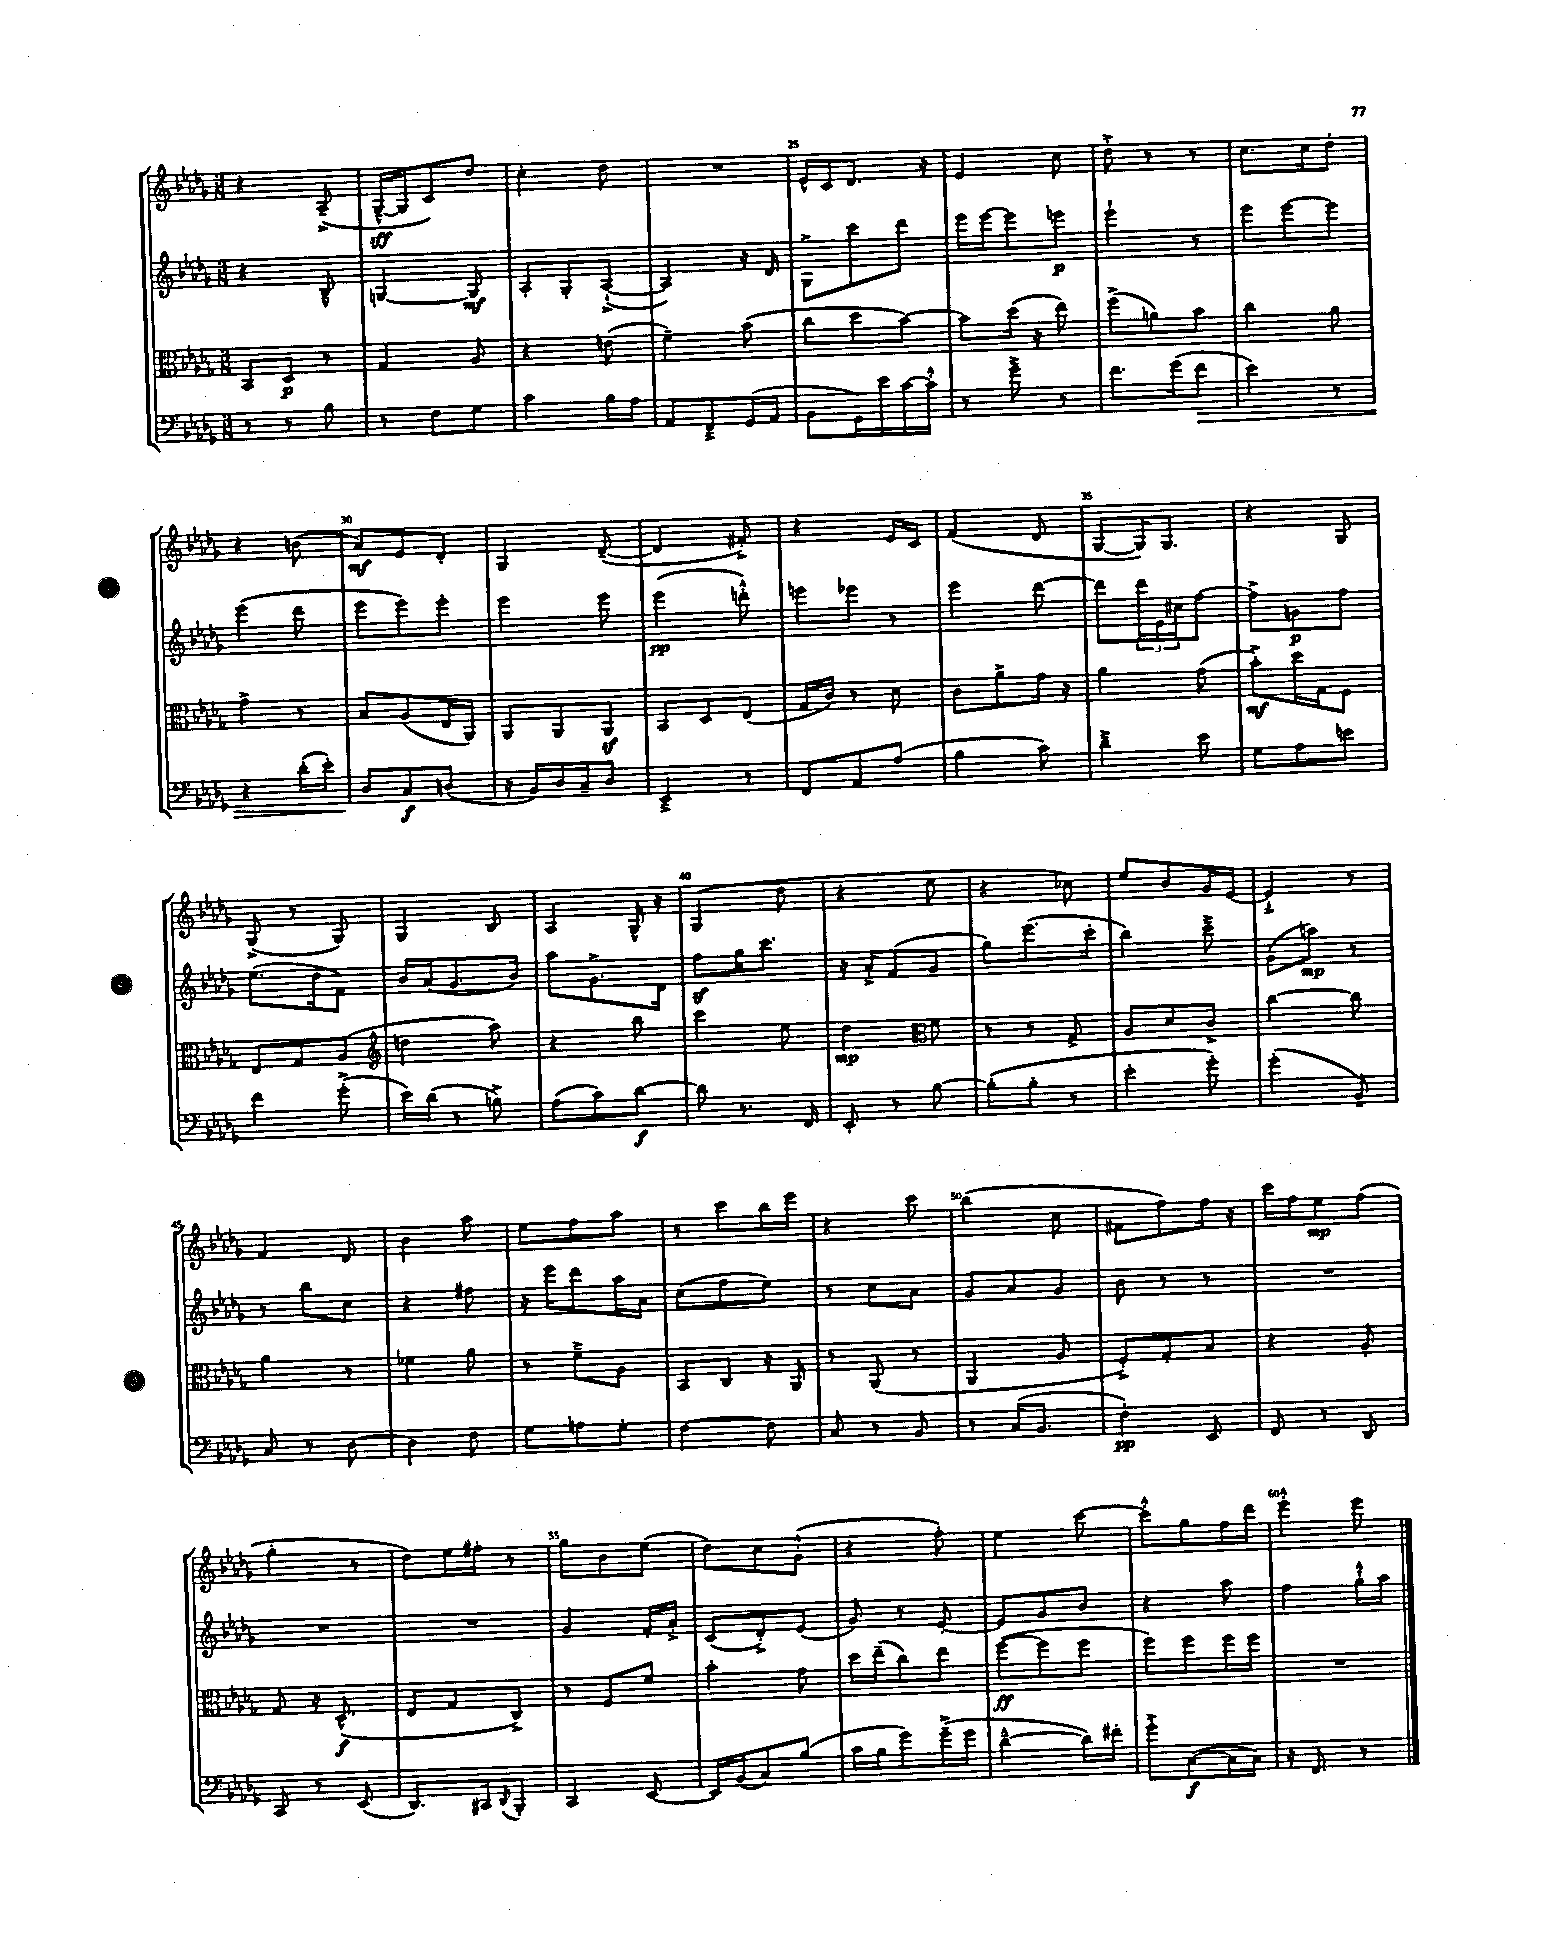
<<
\new StaffGroup <<
\new Staff = "s0" {
    \clef treble \key des \major \numericTimeSignature \time 3/8
    r4 aes8--->( |
    ges16~---^\sff ges16 c'8) des''8 |
    c''4-. des''8 |
    R4. |
    ees'16-^ c'16 des'8. r16 |
    ees'4 c''8 |
    des''8-.-> r8 r8 |
    c''8. c''16 des''8-. |
    r4 b'8( |
    aes'8\mf) ees'8 des'8-. |
    ges4 des'8~--( |
    des'4 fis'8-.->) |
    r4 ees'16 c'16 |
    f'4( des'8 |
    ges8~ ges16) ges8. |
    r4 ges8 |
    ges8->( r8 ges8) |
    ges4 bes8 |
    aes4 ges16-^ r16 |
    ges4( des''8 |
    r4 ees''8 |
    r4 ces''8) |
    ees''8 bes'8 ges'16 ees'16~ |
    ees'4-!-> r8 |
    f'4 des'8 |
    bes'4 aes''8 |
    ees''8 f''8 aes''8 |
    r8 c'''8 bes''16 ees'''16 |
    r4 c'''8 |
    bes''4( c''8 |
    fis'8 f''8) f''16 r16 |
    c'''16 f''16 ees''8\mp f''8( |
    ges''4-. r8 |
    des''8) ees''16 fis''16-. r8 |
    ges''8 bes'8 ees''8( |
    des''8) c''8 ges'8-.-^( |
    r4 f''8-.) |
    ees''4 c'''8~ |
    c'''8-.-^ ges''8 f''16 des'''16 |
    ees'''4-.-^ ees'''8 \bar "|." |
}
\new Staff = "s1" {
    \clef treble \key des \major \numericTimeSignature \time 3/8
    r4 bes8---^ |
    g4~ g8\mf |
    aes8-. ges8-. aes8~-!->( |
    aes4) r16 des'16 |
    ges8-> c'''8 des'''8 |
    ees'''16 ees'''16~ ees'''8 e'''8\p |
    ees'''4-! r8 |
    ees'''8 ees'''8~ ees'''8 |
    ees'''4( des'''8 |
    ees'''8 ees'''8) ees'''8-. |
    ees'''4 ees'''8 |
    ees'''4\pp( d'''8-.-^) |
    e'''8 ees'''8 r8 |
    ees'''4 des'''8~ |
    des'''8 \tuplet 3/2 { des'''16 ees'16 cis''16 } f''8~ |
    f''8-> g'8\p f''8 |
    ees''8.( des''16 f'8) |
    bes'16 aes'16( ges'8. bes'16) |
    aes''8 ges'8.-> des'16 |
    f''8\sf ges''16 c'''8. |
    r16 aes'16-.-> f'8( ges'8 |
    ges''8) ees'''8.( c'''16-. |
    bes''4) c'''8---> |
    ges'8( a''8\mp) r8 |
    r8 bes''8 c''8 |
    r4 fis''8 |
    r16 ees'''16 des'''8 aes''16 aes'16 |
    c''8( f''8 ees''8) |
    r8 c''8 aes'8 |
    ges'8 aes'8 ges'8 |
    bes'8 r8 r8 |
    R4. |
    R4. |
    R4. |
    ges'4 f'16-. aes'16-.-> |
    c'8( des'8-.->) ees'8( |
    ges'8) r8 ees'8~-. |
    ees'8 ges'8 bes'8 |
    r4 aes''8 |
    f''4 ges''16-!-^ aes''16 \bar "|." |
}
\new Staff = "s2" {
    \clef alto \key des \major \numericTimeSignature \time 3/8
    bes,8 des8\p r8 |
    ges4 aes8 |
    r4 e'8( |
    f'4--) bes'8( |
    c''8 des''8 bes'8~) |
    bes'8 des''16( r16 ees''8) |
    f''8->( a'8) bes'8 |
    c''4 aes'8 |
    ges'4-> r8 |
    bes8 aes8( ees16 aes,16) |
    aes,8 aes,8 aes,8\sf |
    bes,8 des8 ees8( |
    ges16 c'16) r8 des'8 |
    c'8 aes'8-> ges'16 r16 |
    aes'4 ges'8( |
    bes'8-.->\mf) des''16 ges16 f8 |
    ees8 ges8 aes8( |
    \clef treble d''4 aes''8) |
    r4 bes''8 |
    c'''4 ees''8 |
    des''4\mp \clef alto f'8 |
    r8 r8 ges8-> |
    aes8 des'8 c'8-> |
    c''4~ c''8 |
    aes'4 r8 |
    fes'4 aes'8 |
    r8 f'8---> aes8 |
    bes,8 c8 r16 aes,16 |
    r8 aes,8( r8 |
    aes,4 aes8 |
    f8-.->) ges8-. bes8 |
    r4 aes8-. |
    ges8 r16 des8.-^\f( |
    ees8 ges8 c8->) |
    r8 f8 f'8 |
    bes'4-. ges'8 |
    des''16 ees''16--( c''8) ees''8 |
    f''8~\ff( f''8 f''8 |
    f''8) f''8 f''16 f''16 |
    R4. \bar "|." |
}
\new Staff = "s3" {
    \clef bass \key des \major \numericTimeSignature \time 3/8
    r8 r8 bes8 |
    r8 f8 ges8 |
    c'4 bes16 aes16 |
    aes,8 f,8---> ges,16( aes,16 |
    bes,8 ges,16) ees'16 c'16~ c'16-.-^ |
    r8 ges'8---> r8 |
    f'8. ges'16( f'8\> |
    ees'4) r8 |
    r4 des'16-.( ees'16-.) |
    des8\! c8\f d8( |
    r16 bes,16) des16 c16-- des8 |
    ees,4---> r8 |
    f,8 aes,8 aes8( |
    bes4 c'8) |
    des'4---> ees'8 |
    ges8 aes8 e'8 |
    f'4 ges'8-.->( |
    ees'16) des'16( r8 b8->) |
    aes8( c'8) des'8~\f |
    des'8 r8. f,16 |
    ees,8-. r8 bes8~ |
    bes8-.( bes8-. r8 |
    ees'4-. ges'8-.) |
    ges'4-.( bes,8--) |
    c8 r8 des8~ |
    des4 f8 |
    ges8 a8 ges8-. |
    f4~ f8 |
    c8 r8 bes,8 |
    r8 c16( bes,8. |
    f4-.\pp) ees,8 |
    f,8 r8 des,8 |
    c,8 r8 ees,8( |
    des,8.) cis,16 \acciaccatura { des,8 } bes,,8-. |
    c,4 ees,8~ |
    ees,16 bes,16( c8) bes8( |
    c'16 bes16 ges'8) ges'16--->( ges'16 |
    des'4~---^ des'16) fis'16-. |
    ges'8-.-> c8~\f( c16 c16) |
    r16 f,8. r8 \bar "|." |
}
>>
>>
\layout { \context { \Score currentBarNumber = #21 \override BarNumber.break-visibility = ##(#f #t #t) barNumberVisibility = #(every-nth-bar-number-visible 5) } }
